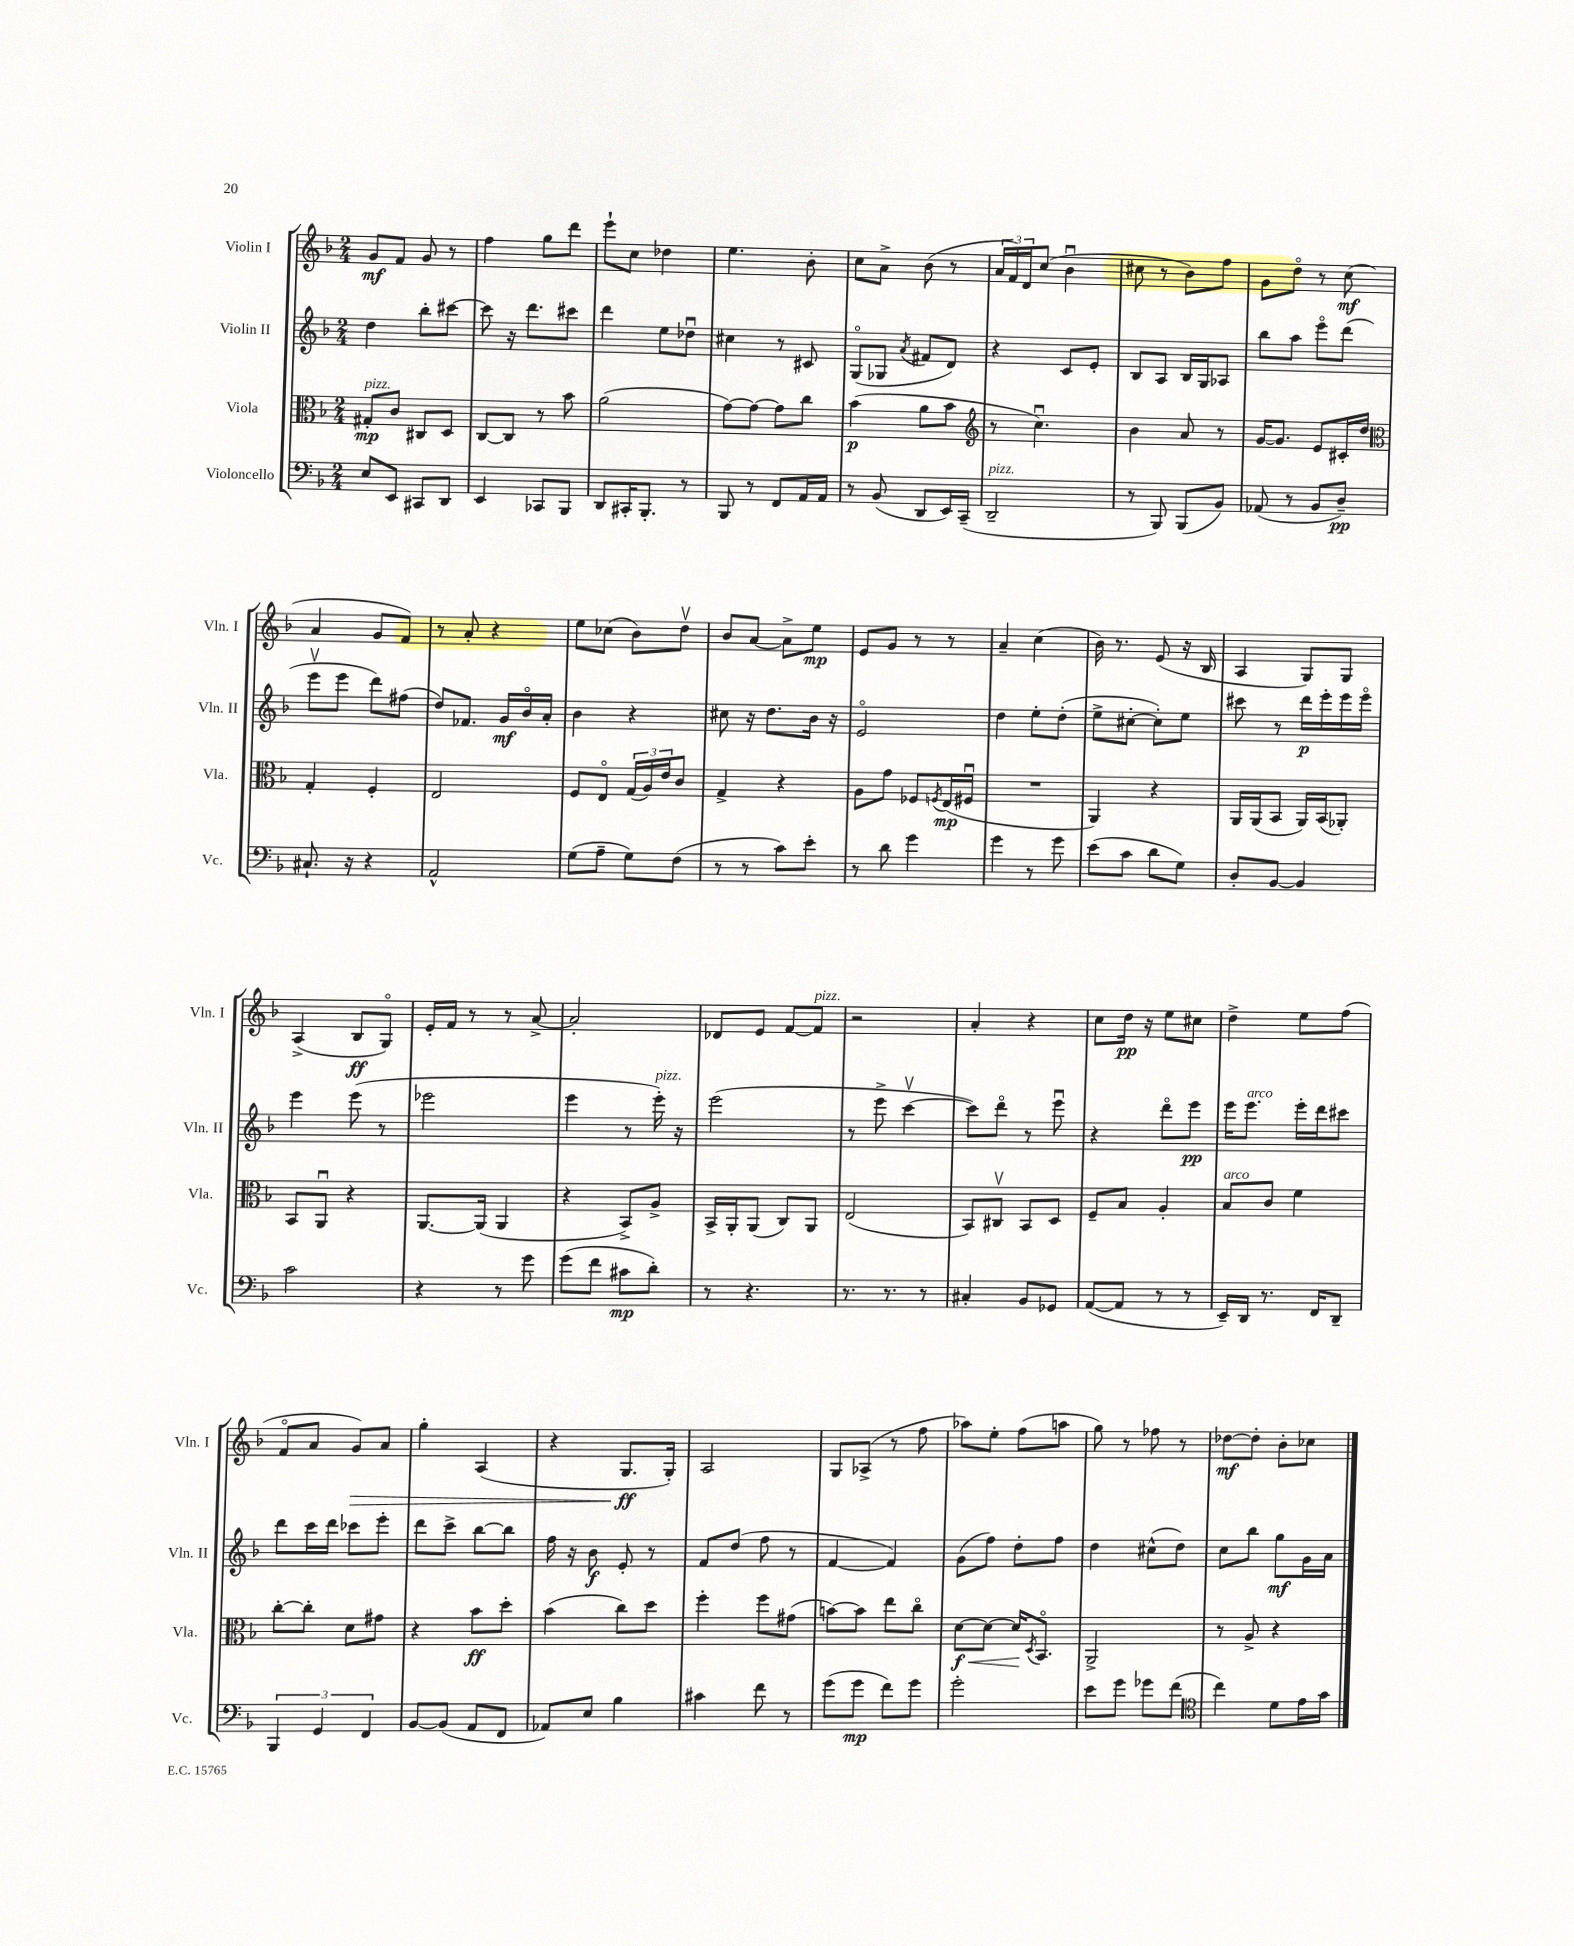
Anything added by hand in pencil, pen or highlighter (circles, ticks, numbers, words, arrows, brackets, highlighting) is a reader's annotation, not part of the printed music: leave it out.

**kern	**dynam	**kern	**dynam	**kern	**dynam	**kern	**dynam
*part4	*part4	*part3	*part3	*part2	*part2	*part1	*part1
*staff4	*staff4	*staff3	*staff3	*staff2	*staff2	*staff1	*staff1
*I"Violoncello	*	*I"Viola	*	*I"Violin II	*	*I"Violin I	*
*I'Vc.	*	*I'Vla.	*	*I'Vln. II	*	*I'Vln. I	*
*clefF4	*	*clefC3	*	*clefG2	*	*clefG2	*
*k[b-]	*	*k[b-]	*	*k[b-]	*	*k[b-]	*
*M2/4	*	*M2/4	*	*M2/4	*	*M2/4	*
=1	=1	=1	=1	=1	=1	=1	=1
!	!	!LO:TX:a:i:t=pizz.	!	!	!	!	!
8E/L	.	8G#X'/L	mp	4dd\	.	8g/L	mf
8EE/J	.	8c/J	.	.	.	8f/J	.
8CC#X/L	.	8C#X/L	.	8bb-'\L	.	8g/	.
8DD/J	.	8D/J	.	[8ccc#X\J	.	8r	.
=2	=2	=2	=2	=2	=2	=2	=2
4EE/	.	[8C/L	.	8ccc#\]	.	4ff\	.
.	.	8C/J]	.	16r	.	.	.
.	.	.	.	8.ddd\L	.	.	.
8CC-X/L	.	8r	.	.	.	8gg\L	.
8BBB-/J	.	8b-\	.	8ccc#X\J	.	8ddd\J	.
=3	=3	=3	=3	=3	=3	=3	=3
8DD/L	.	(2a\	.	4ddd\	.	8eee`\L	.
16CC#X'/K	.	.	.	.	.	8cc\J	.
8.BBB-'/J	.	.	.	.	.	.	.
.	.	.	.	8ee\L	.	4dd-X\	.
8r	.	.	.	8dd-Xu\J	.	.	.
=4	=4	=4	=4	=4	=4	=4	=4
8BBB-/	.	[8g\L)	.	4cc#X\	.	4.ee\	.
8r	.	8g\J_	.	.	.	.	.
8FF/L	.	8g\L]	.	8r	.	.	.
16AA/L	.	8cc\J	.	8c#X/	.	8b-'\	.
16AA/JJ	.	.	.	.	.	.	.
=5	=5	=5	=5	=5	=5	=5	=5
8r	.	(4b-\	p	(8G/L	.	8cc\L	.
(8BB-/	.	.	.	8G-X/J	.	8a^\J	.
.	.	.	.	8qa/	.	.	.
8DD/L	.	8a\L	.	8f#X/L	.	(8b-\	.
16EE/L)	.	8b-\J	.	8d/J)	.	8r	.
(16CC~/JJ	.	.	.	.	.	.	.
=6	=6	=6	=6	=6	=6	=6	=6
*	*	*clefG2	*	*	*	*	*
!LO:TX:a:i:t=pizz.	!	!	!	!	!	!	!
2DD~/	.	8r	.	4r	.	24a/LL	.
.	.	.	.	.	.	24f/)	.
.	.	.	.	.	.	24d/J	.
.	.	4.ccu\)	.	.	.	(8cc/J	.
.	.	.	.	8c/L	.	4b-u\	.
.	.	.	.	8e'/J	.	.	.
=7	=7	=7	=7	=7	=7	=7	=7
8r	.	4b-\	.	8B-/L	.	8cc#X\	.
8BBB-/)	.	.	.	8A/J	.	8r	.
(8BBB-/L	.	8a/	.	16B-/LL	.	8b-\L)	.
.	.	.	.	16G/J	.	.	.
8BB-/J)	.	8r	.	8A-X/J	.	8ff\J	.
=8	=8	=8	=8	=8	=8	=8	=8
(8AA-X/	.	[16g/KL	.	8bb-\L	.	8g\L	.
.	.	8.g/J]	.	.	.	.	.
8r	.	.	.	8aa\J	.	8dd\J	.
8BB-/L	.	8e/L	.	8eee\L	.	8r	.
8D~/J)	pp	16c#X'/L	.	(8ddd\J	.	(8cc\	mf
.	.	16dd/JJ	.	.	.	.	.
!!LO:LB:g=z
=9	=9	=9	=9	=9	=9	=9	=9
*	*	*clefC3	*	*	*	*	*
8.C#X`/	.	4G'/	.	8eeev\L	.	4a/	.
.	.	.	.	8eee\J	.	.	.
16r	.	.	.	.	.	.	.
4r	.	4F'/	.	8ddd\L)	.	8g/L	.
.	.	.	.	(8ff#X\J	.	8f/J)	.
=10	=10	=10	=10	=10	=10	=10	=10
2AA^^/	.	2E/	.	8dd/L)	.	8r	.
.	.	.	.	8.f-X/J	.	8a'/	.
.	.	.	.	.	.	4r	.
.	.	.	.	16g/LL	mf	.	.
.	.	.	.	16b-/	.	.	.
.	.	.	.	16a'/JJ	.	.	.
=11	=11	=11	=11	=11	=11	=11	=11
(8G\L	.	8F/L	.	4b-\	.	8ee\L	.
8A~\J	.	8E/J	.	.	.	(8cc-X\J	.
8G\L)	.	(24G/LL	.	4r	.	8b-\L)	.
.	.	24A/)	.	.	.	.	.
.	.	24e/J	.	.	.	.	.
(8F\J	.	8c/J	.	.	.	8ddv\J	.
=12	=12	=12	=12	=12	=12	=12	=12
8r	.	4G^/	.	8cc#X\	.	8b-/L	.
8r	.	.	.	16r	.	[8a/J	.
.	.	.	.	8.dd\L	.	.	.
8c\L)	.	4r	.	.	.	8a^\L]	.
8e'\J	.	.	.	16b-\Jk	.	8ee\J	mp
.	.	.	.	16r	.	.	.
=13	=13	=13	=13	=13	=13	=13	=13
8r	.	8A\L	.	2e/	.	8e/L	.
8d\	.	8g\J	.	.	.	8g/J	.
4g\	.	8F-X/L	.	.	.	8r	.
.	.	8qFn/	.	.	.	.	.
.	.	(16E/L	mp	.	.	8r	.
.	.	16F#Xu/JJ	.	.	.	.	.
=14	=14	=14	=14	=14	=14	=14	=14
4g\	.	2r	.	4dd\	.	4a~/	.
8r	.	.	.	8ee'\L	.	(4cc\	.
8g\	.	.	.	(8dd'\J	.	.	.
=15	=15	=15	=15	=15	=15	=15	=15
(8e\L	.	4AA/)	.	8ee^\L	.	16b-\)	.
.	.	.	.	.	.	8.r	.
8c\J	.	.	.	[8cc#X'\J	.	.	.
8d\L	.	4r	.	8cc#'\L])	.	(8e/	.
8G\J)	.	.	.	8ee\J	.	16r	.
.	.	.	.	.	.	16B-/	.
=16	=16	=16	=16	=16	=16	=16	=16
8D'/L	.	16AA/LL	.	8ccc#X\	.	4A/	.
.	.	(16AA/J	.	.	.	.	.
[8BB-/J	.	8BB-/J	.	8r	.	.	.
4BB-/]	.	16AA/LL)	.	16ddd\LL	p	8G/L)	.
.	.	(16BB-/J	.	16eee'\	.	.	.
.	.	8AA-X'/J)	.	16eee\	.	8G/J	.
.	.	.	.	16eee\JJ	.	.	.
!!LO:LB:g=z
=17	=17	=17	=17	=17	=17	=17	=17
2c\	.	8BB-/L	.	4eee\	.	(4A^/	.
.	.	8AAu/J	.	.	.	.	.
.	.	4r	.	(8eee\	.	8B-/L	ff
.	.	.	.	8r	.	8G/J)	.
=18	=18	=18	=18	=18	=18	=18	=18
4r	.	[8.AA/L	.	2eee-X\	.	16e'/LL	.
.	.	.	.	.	.	16f/JJ	.
.	.	.	.	.	.	8r	.
.	.	(16AA/Jk]	.	.	.	.	.
8r	.	4AA/	.	.	.	8r	.
8g\	.	.	.	.	.	[8a^/	.
=19	=19	=19	=19	=19	=19	=19	=19
(8g\L	.	4r	.	4eee\	.	2a'/]	.
8f\J	.	.	.	.	.	.	.
8c#X\L	mp	8BB-^/L)	.	8r	.	.	.
!	!	!	!	!LO:TX:a:i:t=pizz.	!	!	!
8d'\J)	.	8A^/J	.	16eee'\)	.	.	.
.	.	.	.	16r	.	.	.
=20	=20	=20	=20	=20	=20	=20	=20
8r	.	16BB-^/LL	.	(2eee\	.	8d-X/L	.
.	.	16AA'/J	.	.	.	.	.
4.r	.	(8AA/J	.	.	.	8e/J	.
.	.	8C/L)	.	.	.	[8f/L	.
!	!	!	!	!	!	!LO:TX:a:i:t=pizz.	!
.	.	8AA/J	.	.	.	8f/J]	.
=21	=21	=21	=21	=21	=21	=21	=21
8.r	.	(2E/	.	8r	.	2r	.
.	.	.	.	8eee^\	.	.	.
8.r	.	.	.	.	.	.	.
.	.	.	.	[4cccv\	.	.	.
8r	.	.	.	.	.	.	.
=22	=22	=22	=22	=22	=22	=22	=22
4C#X'/	.	8BB-/L)	.	8ccc\L])	.	4a'/	.
.	.	8C#Xv/J	.	8ddd\J	.	.	.
8BB-/L	.	8BB-/L	.	8r	.	4r	.
8GG-X/J	.	8D/J	.	8eeeu\	.	.	.
=23	=23	=23	=23	=23	=23	=23	=23
([8AA/L	.	8F~/L	.	4r	.	8cc\L	.
8AA/J]	.	8B-/J	.	.	.	16dd\Jk	pp
.	.	.	.	.	.	16r	.
8r	.	4A'/	.	8ddd\L	.	8ee\L	.
8r	.	.	.	8eee\J	pp	8cc#X\J	.
=24	=24	=24	=24	=24	=24	=24	=24
!	!	!LO:TX:a:i:t=arco	!	!	!	!	!
16EE~/LL)	.	8B-/L	.	16eee\KL	.	4dd^\	.
!	!	!	!	!LO:TX:a:i:t=arco	!	!	!
16DD/JJ	.	.	.	8.eee\J	.	.	.
8.r	.	8c/J	.	.	.	.	.
.	.	4f\	.	16eee'\LL	.	8ee\L	.
16FF/KL	.	.	.	16ddd\J	.	.	.
8DD~/J	.	.	.	8ccc#X\J	.	(8ff\J	.
!!LO:LB:g=z
=25	=25	=25	=25	=25	=25	=25	=25
6BBB-/	.	[8cc'\L	.	8ddd\L	.	8f/L	.
.	.	8cc'\J]	.	16ccc\L	.	8a/J	.
6GG/	.	.	.	.	.	.	.
.	.	.	.	16ddd\JJ	.	.	.
!	!	!	!	!	!	!	!LO:HP:b
.	.	8d\L	.	8ccc-X\L	.	8g/L)	>
6FF/	.	.	.	.	.	.	.
.	.	8g#X\J	.	8eee'\J	.	8a/J	.
=26	=26	=26	=26	=26	=26	=26	=26
[8BB-/L	.	4r	.	8ddd\L	.	4gg'\	.
(8BB-/J]	.	.	.	8ccc^\J	.	.	.
8AA/L	.	8b-\L	ff	[8bb-\L	.	(4A/	.
8FF/J	.	8dd'\J	.	8bb-\J]	.	.	.
=27	=27	=27	=27	=27	=27	=27	=27
8AA-X/L)	.	(4b-\	.	16ff\	.	4r	.
.	.	.	.	16r	.	.	.
8E/J	.	.	.	8b-\	f	.	.
4B-\	.	8cc\L)	.	8e'/	.	8.G/L	ff
.	.	8dd\J	.	8r	.	.	.
.	.	.	.	.	.	16G'/Jk)	]
=28	=28	=28	=28	=28	=28	=28	=28
4c#X\	.	4ff'\	.	8f/L	.	2A/	.
.	.	.	.	(8dd/J	.	.	.
8f\	.	8ff\L	.	8ff\	.	.	.
8r	.	(8g#X\J	.	8r	.	.	.
=29	=29	=29	=29	=29	=29	=29	=29
(8g\L	.	[8bn\L)	.	[4f/	.	8G/L	.
8g\J	mp	8b\J]	.	.	.	(8A-X^/J	.
8f\L)	.	8ee\L	.	4f/])	.	8r	.
8g\J	.	8cc\J	.	.	.	8ff\	.
=30	=30	=30	=30	=30	=30	=30	=30
!	!	!	!LO:HP:b	!	!	!	!
2g'\	.	[8d\L	< f	(8g\L	.	8aa-X\L)	.
.	.	8d\J_	.	8ff\J)	.	8ee'\J	.
.	.	16d/KL]	.	8dd'\L	.	(8ff\L	.
.	.	8qD/	.	.	.	.	.
.	.	8.BB-/J	[	.	.	.	.
.	.	.	.	8ff\J	.	8aan\J	.
=31	=31	=31	=31	=31	=31	=31	=31
8e\L	.	2AA^/	.	4dd\	.	8gg\)	.
8g\J	.	.	.	.	.	8r	.
8g-X\L	.	.	.	(8cc#X^^\L	.	8ff-X\	.
(8f\J	.	.	.	8dd\J)	.	8r	.
=32	=32	=32	=32	=32	=32	=32	=32
*clefC4	*	*	*	*	*	*	*
4cc\)	.	8r	.	8cc\L	.	[8dd-X\L	mf
.	.	8A^/	.	8bb-\J	.	8dd-'\J]	.
8d\L	.	4r	.	8gg\L	mf	8b-'\L	.
16e\L	.	.	.	16g\L	.	8cc-X\J	.
16g\JJ	.	.	.	16a\JJ	.	.	.
==	==	==	==	==	==	==	==
*-	*-	*-	*-	*-	*-	*-	*-
